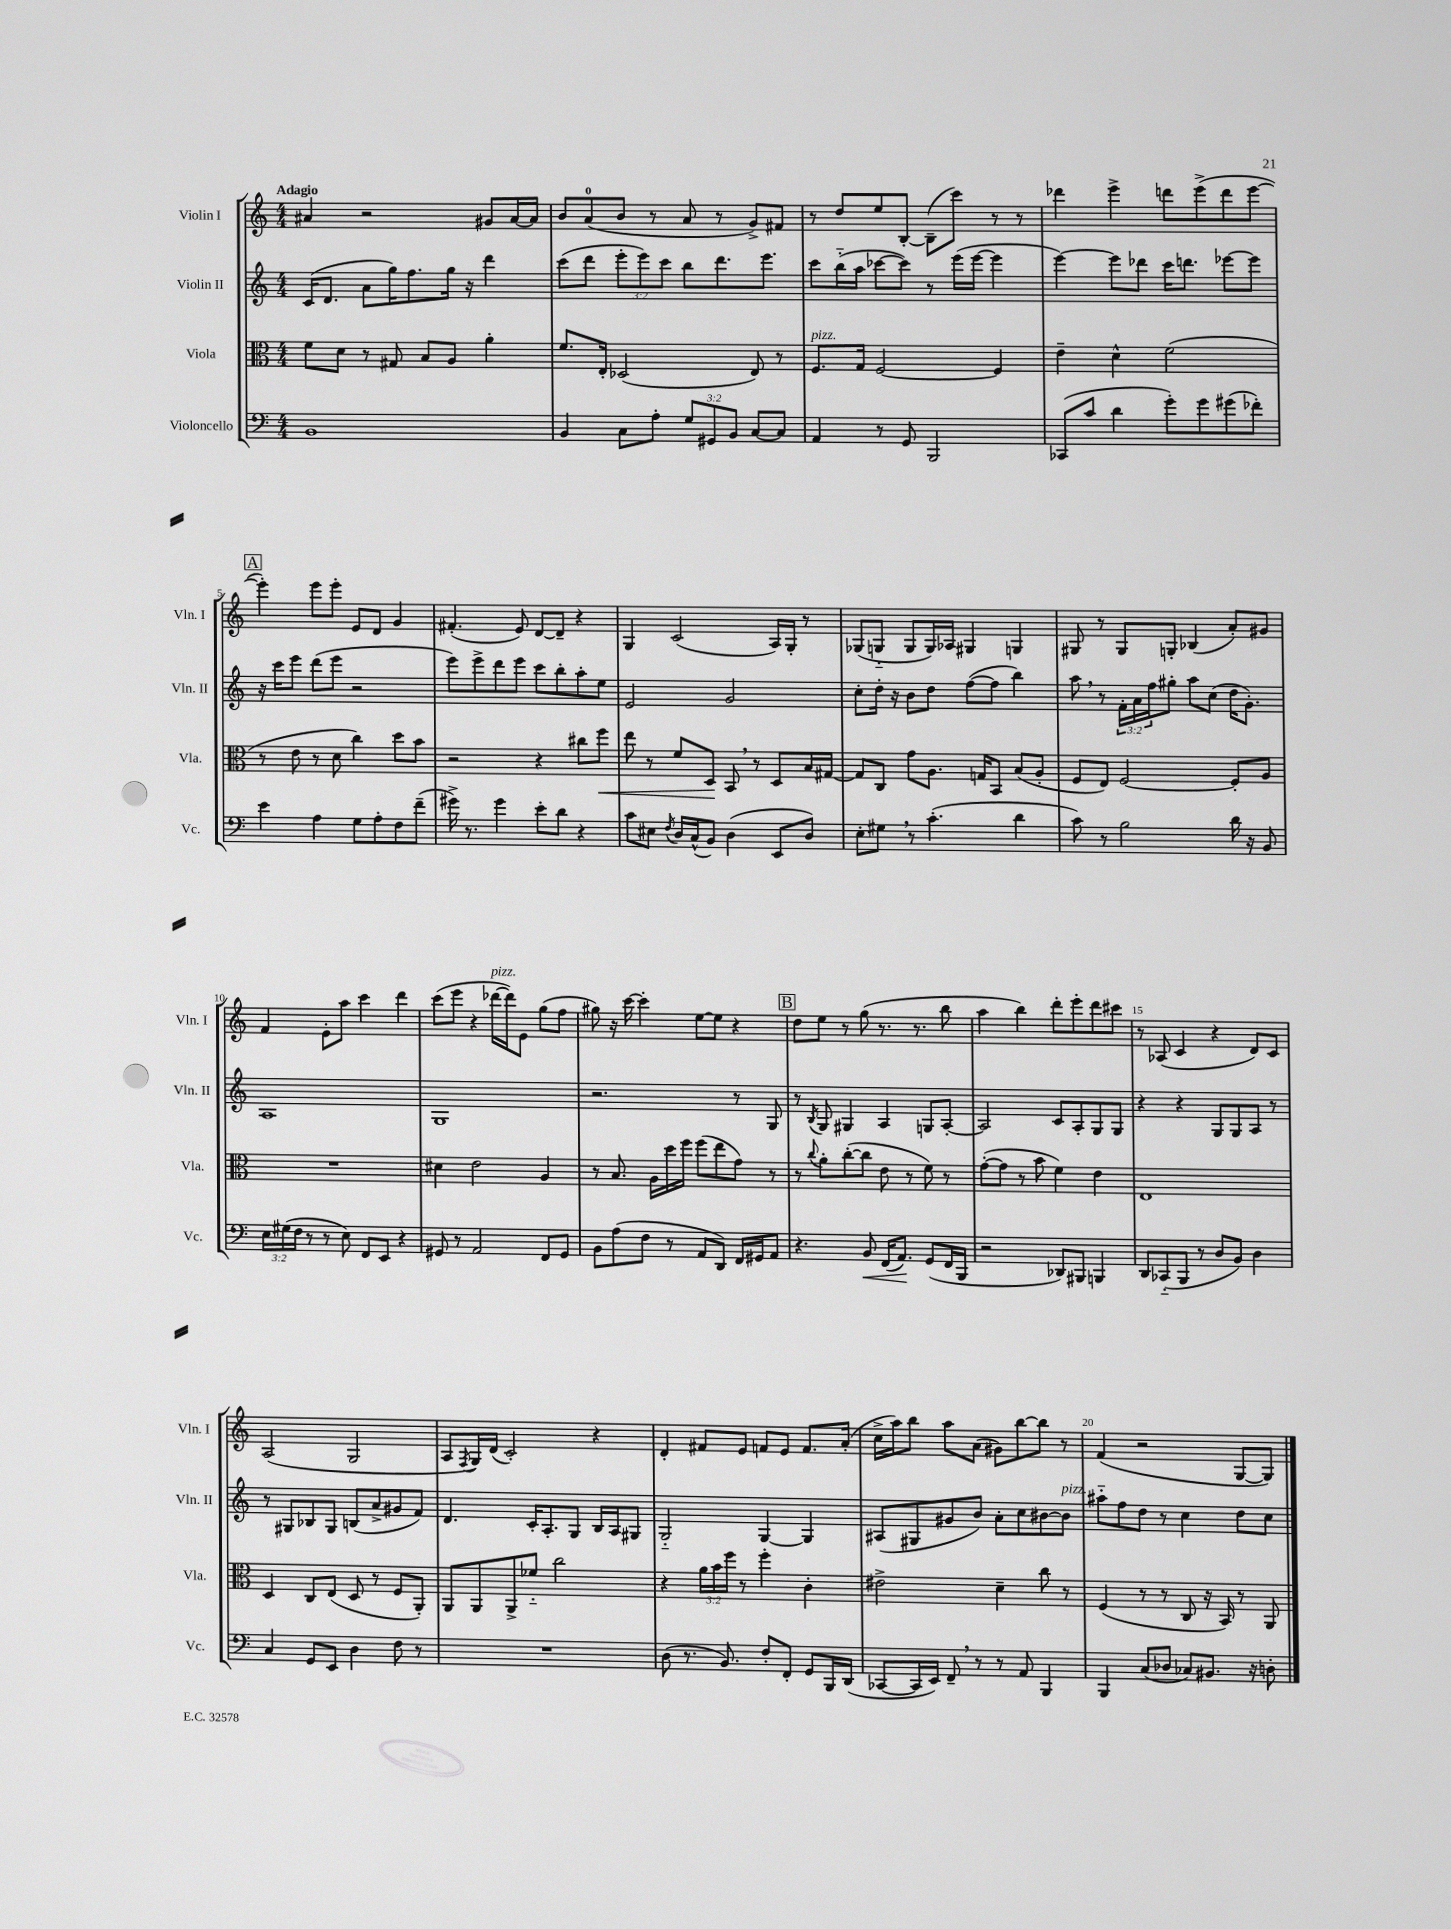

**kern	**dynam	**kern	**dynam	**kern	**kern
*part4	*part4	*part3	*part3	*part2	*part1
*staff4	*staff4	*staff3	*staff3	*staff2	*staff1
*I"Violoncello	*	*I"Viola	*	*I"Violin II	*I"Violin I
*I'Vc.	*	*I'Vla.	*	*I'Vln. II	*I'Vln. I
*clefF4	*	*clefC3	*	*clefG2	*clefG2
*k[]	*	*k[]	*	*k[]	*k[]
*M4/4	*	*M4/4	*	*M4/4	*M4/4
=1	=1	=1	=1	=1	=1
!	!	!	!	!	!LO:TX:a:B:t=Adagio
1BB	.	8f\L	.	(16c/KL	4a#X/
.	.	.	.	8.d/J	.
.	.	8d\J	.	.	.
.	.	8r	.	8a\L	2r
.	.	8G#X/	.	16gg\K)	.
.	.	.	.	8.ff\	.
.	.	8B/L	.	.	.
.	.	8A/J	.	16gg\Jk	.
.	.	.	.	16r	.
.	.	4a'\	.	4ddd\	8g#X/L
.	.	.	.	.	[16a#/L
.	.	.	.	.	16a#/JJ]
=2	=2	=2	=2	=2	=2
4BB/	.	8.f/L	.	(8ccc\L	8b/L
.	.	.	.	8ddd\J	(8a/
.	.	16E'/Jk	.	.	.
8C\L	.	(2D-X/	.	12eee'\L	8b/J
.	.	.	.	12eee\)	.
8A'\J	.	.	.	.	8r
.	.	.	.	12ccc\J	.
12G/L	.	.	.	8bb\L	8a/
12GG#X/	.	.	.	.	.
.	.	.	.	8.ddd\	8r
12BB/J	.	.	.	.	.
[8C/L	.	8E/)	.	.	8g^/L)
.	.	.	.	8.eee\J	.
8C/J]	.	8r	.	.	8f#X/J
=3	=3	=3	=3	=3	=3
!	!	!LO:TX:a:i:t=pizz.	!	!	!
4AA/	.	8.F/L	.	8ccc\L	8r
.	.	.	.	(16bb\L	8dd/L
.	.	16G/Jk	.	16aa\JJ	.
8r	.	[2F/	.	[8ccc-X\L	8ee/
8GG/	.	.	.	8ccc-\J])	[8B'/J
2BBB/	.	.	.	8r	(8B~\L]
.	.	.	.	(16eee\LL	8ccc\J)
.	.	.	.	[16eee\JJ	.
.	.	4F/]	.	4eee\]	8r
.	.	.	.	.	8r
=4	=4	=4	=4	=4	=4
(8CC-X/L	.	4e~\	.	[4eee\)	4ddd-X\
8c/J	.	.	.	.	.
4d\	.	4d^^\	.	8eee\L]	4eee^\
.	.	.	.	8ddd-X\J	.
8g'\L)	.	(2f\	.	16ccc\KL	8dddn\L
.	.	.	.	8.dddn\J	.
8g\	.	.	.	.	(8eee^\
(8g#X\	.	.	.	[8eee-X\L	8ddd\
8f-X'\J)	.	.	.	8eee-\J]	[8eee\J
!!LO:LB:g=z
!!LO:REH:place=s1:t=A
=5	=5	=5	=5	=5	=5
4e\	.	8r	.	16r	4eee'\])
.	.	.	.	16ccc\KL	.
.	.	8e\	.	8eee\J	.
4A\	.	8r	.	(8ddd\L	8eee\L
.	.	8d\	.	8eee\J	8eee'\J
8G\L	.	4cc\)	.	2r	8e/L
8A'\	.	.	.	.	8d/J
8F\	.	8dd\L	.	.	4g/
(8f~\J	.	8b\J	.	.	.
=6	=6	=6	=6	=6	=6
16g#X^\)	.	2r	.	8eee\L)	(4.f#X'/
8.r	.	.	.	.	.
.	.	.	.	8eee^\	.
4g#\	.	.	.	8ddd\	.
.	.	.	.	8eee\J	8e/)
8e'\L	.	4r	.	8ccc\L	[8d/L
8d\J	.	.	.	8bb'\	8d~/J]
4r	.	8cc#X\L	.	8aa'\	4r
!	!	!	!LO:HP:b	!	!
.	.	8ff\J	<	8ee\J	.
=7	=7	=7	=7	=7	=7
8c\L	.	8ee\	.	2e/	4G/
8E#X\J	.	8r	.	.	.
8qF/	.	.	.	.	.
16D/LL	.	8f/L	.	.	(2c/
(16C^^/J	.	.	.	.	.
8BB/J)	.	8D/J	.	.	.
(4D\	.	8BB,/	[	2g/	.
.	.	8r	.	.	.
8EE/L	.	8D/L	.	.	16A/LL)
.	.	.	.	.	16G'/JJ
8D/J)	.	16B/L	.	.	8r
.	.	[16G#X/JJ	.	.	.
=8	=8	=8	=8	=8	=8
8E'\L	.	8G#/L]	.	8cc'\L	(8G-X/L
8G#X,\J	.	8C/J	.	16dd'\Jk	8Gn/J
.	.	.	.	16r	.
8r	.	8g\L	.	8b\L	8G/L
(4.c'\	.	8.A\J	.	8dd\J	16G/L)
.	.	.	.	.	16A-X/JJ
.	.	.	.	([8ff\L	4G#X/
.	.	16Gn/KL	.	.	.
.	.	8BB/J	.	8ff\J]	.
4d\	.	(8B/L	.	4bb\)	4Gn/
.	.	8A'/J	.	.	.
=9	=9	=9	=9	=9	=9
8c\)	.	8F/L	.	8aa,\	8G#X/
8r	.	8E/J)	.	8r	8r
2B\	.	[2F/	.	24f'\LL	8G#/L
.	.	.	.	24a\	.
.	.	.	.	24ff\J	.
.	.	.	.	8gg#X'\J	8Gn'/J
.	.	.	.	8aa\L	(4B-X/
.	.	.	.	(8cc\J	.
16d\	.	8F'/L]	.	16dd\KL	8a'/L)
16r	.	.	.	8.g'\J)	.
8BB/	.	8A/J	.	.	8g#X/J
!!LO:LB:g=z
=10	=10	=10	=10	=10	=10
24E\LL	.	1r	.	1A	4f/
(24G#X\	.	.	.	.	.
24F\JJ	.	.	.	.	.
8r	.	.	.	.	.
8r	.	.	.	.	8e'\L
8E\)	.	.	.	.	8aa\J
8FF/L	.	.	.	.	4ccc\
8EE/J	.	.	.	.	.
4r	.	.	.	.	4ddd\
=11	=11	=11	=11	=11	=11
8GG#X/	.	4d#X\	.	1G	(8ccc\L
8r	.	.	.	.	8eee\J
2AA/	.	2e\	.	.	4r
!	!	!	!	!	!LO:TX:a:i:t=pizz.
.	.	.	.	.	[16ddd-X\LL
.	.	.	.	.	16ddd-\J])
.	.	.	.	.	8e\J
8FF/L	.	4A/	.	.	(8gg\L
8GG#/J	.	.	.	.	8ff\J
=12	=12	=12	=12	=12	=12
8BB\L	.	8r	.	2.r	8gg#X\)
(8A\	.	8.B/	.	.	16r
.	.	.	.	.	[16ccc\
8F\J	.	.	.	.	4ccc'\]
.	.	16A\LL	.	.	.
8r	.	16dd\	.	.	.
.	.	16ff\JJ	.	.	.
8AA/L	.	(8ff\L	.	.	[8ee\L
8DD/J)	.	8ee\	.	.	8ee\J]
16FF/LL	.	8g\J)	.	8r	4r
16GG#X/J	.	.	.	.	.
8AA/J	.	8r	.	8G/	.
!!LO:REH:place=s1:t=B
=13	=13	=13	=13	=13	=13
4.r	.	8r	.	8r	8dd\L
.	.	8qqcc/	.	8qB/	.
.	.	8a'\L	.	8G/	8ee\J
.	.	([8cc'\	.	4G#X/	8r
!	!LO:HP:b	!	!	!	!
8BB/	<	8cc\J]	.	.	(8gg\
(16FF/KL	.	8e\	.	4A/	8.r
8.AA/J)	.	.	.	.	.
.	.	8r	.	.	.
.	.	.	.	.	8.r
(8GG/L	[	8f\)	.	8Gn/L	.
16FF/L	.	8r	.	[8A'/J	8bb\
16BBB/JJ	.	.	.	.	.
=14	=14	=14	=14	=14	=14
2r	.	([8g'\L	.	2A/]	4aa\
.	.	8g\J]	.	.	.
.	.	8r	.	.	4bb\)
.	.	8b\	.	.	.
8DD-X/L)	.	4f\)	.	8c/L	8ddd'\L
8BBB#X/J	.	.	.	8A'/	8eee'\
4BBBn/	.	4e\	.	8G/	8ddd\
.	.	.	.	8G/J	8ccc#X\J
=15	=15	=15	=15	=15	=15
8DD/L	.	1E	.	4r	8r
(8CC-X/	.	.	.	.	(8A-X/
8BBB/J	.	.	.	4r	4c/
8r	.	.	.	.	.
8D/L	.	.	.	8G/L	4r
8BB/J)	.	.	.	8G/	.
4D\	.	.	.	8A/J	8d/L)
.	.	.	.	8r	8c/J
!!LO:LB:g=z
=16	=16	=16	=16	=16	=16
4C/	.	4D/	.	8r	(2A/
.	.	.	.	8G#X/L	.
8GG/L	.	8C/L	.	8B-X/	.
8EE/J	.	(8E/J	.	8G#/J	.
4D\	.	8D/	.	(8Bn/L	2G/
.	.	8r	.	8a^/	.
8F\	.	8F/L	.	8g#X/	.
8r	.	8AA'/J)	.	8f/J)	.
=17	=17	=17	=17	=17	=17
1r	.	8AA/L	.	4.d/	8A/L
.	.	.	.	.	8qF/
.	.	8AA/	.	.	16G/L)
.	.	.	.	.	(16d/JJ
.	.	8AA^/	.	.	2c'/)
.	.	8f-X/J	.	16c'/KL	.
.	.	.	.	8.A'/	.
.	.	2cc\	.	.	.
.	.	.	.	8G/J	.
.	.	.	.	16B/LL	4r
.	.	.	.	16A/J	.
.	.	.	.	8G#X/J	.
=18	=18	=18	=18	=18	=18
(8D\	.	4r	.	2G/	4d'/
8.r	.	.	.	.	.
.	.	24a\LL	.	.	8f#X/L
.	.	24b\	.	.	.
8.BB/)	.	.	.	.	.
.	.	24ff\JJ	.	.	.
.	.	8r	.	.	8e/J
8F'/L	.	4ff'\	.	[4G/	8fn/L
8FF'/J	.	.	.	.	8e/J
8GG/L	.	4c'\	.	4G/]	8.f/L
16BBB/L	.	.	.	.	.
(16DD/JJ	.	.	.	.	(16a'/Jk
=19	=19	=19	=19	=19	=19
[8CC-X/L	.	2e#X^\	.	(8A#X/L	16cc^\LL
.	.	.	.	.	16aa\J)
16CC-/L]	.	.	.	8G#X/	8bb\J
16EE/JJ)	.	.	.	.	.
8FF~,/	.	.	.	8g#X/	8aa\L
8r	.	.	.	8b/J)	(8a\J
8r	.	4d~\	.	8a'\L	8g#X\L)
8AA/	.	.	.	8cc\	[8bb\
4BBB/	.	8cc\	.	[8b#X\	8bb\J]
!	!	!	!	!LO:TX:a:i:t=pizz.	!
.	.	8r	.	8b#\J]	8r
=20	=20	=20	=20	=20	=20
4BBB/	.	(4F/	.	8aa#X\L	(4f/
.	.	.	.	8ff\	.
(8C/L	.	8r	.	8dd\J	2r
8D-X/J	.	8r	.	8r	.
8C-X/L)	.	8C/	.	4cc\	.
8.BB#X/J	.	16r	.	.	.
.	.	16BB/)	.	.	.
.	.	8r	.	8dd\L	[8G/L
16r	.	.	.	.	.
8Dn'\	.	8AA/	.	8cc\J	8G/J])
==	==	==	==	==	==
*-	*-	*-	*-	*-	*-
